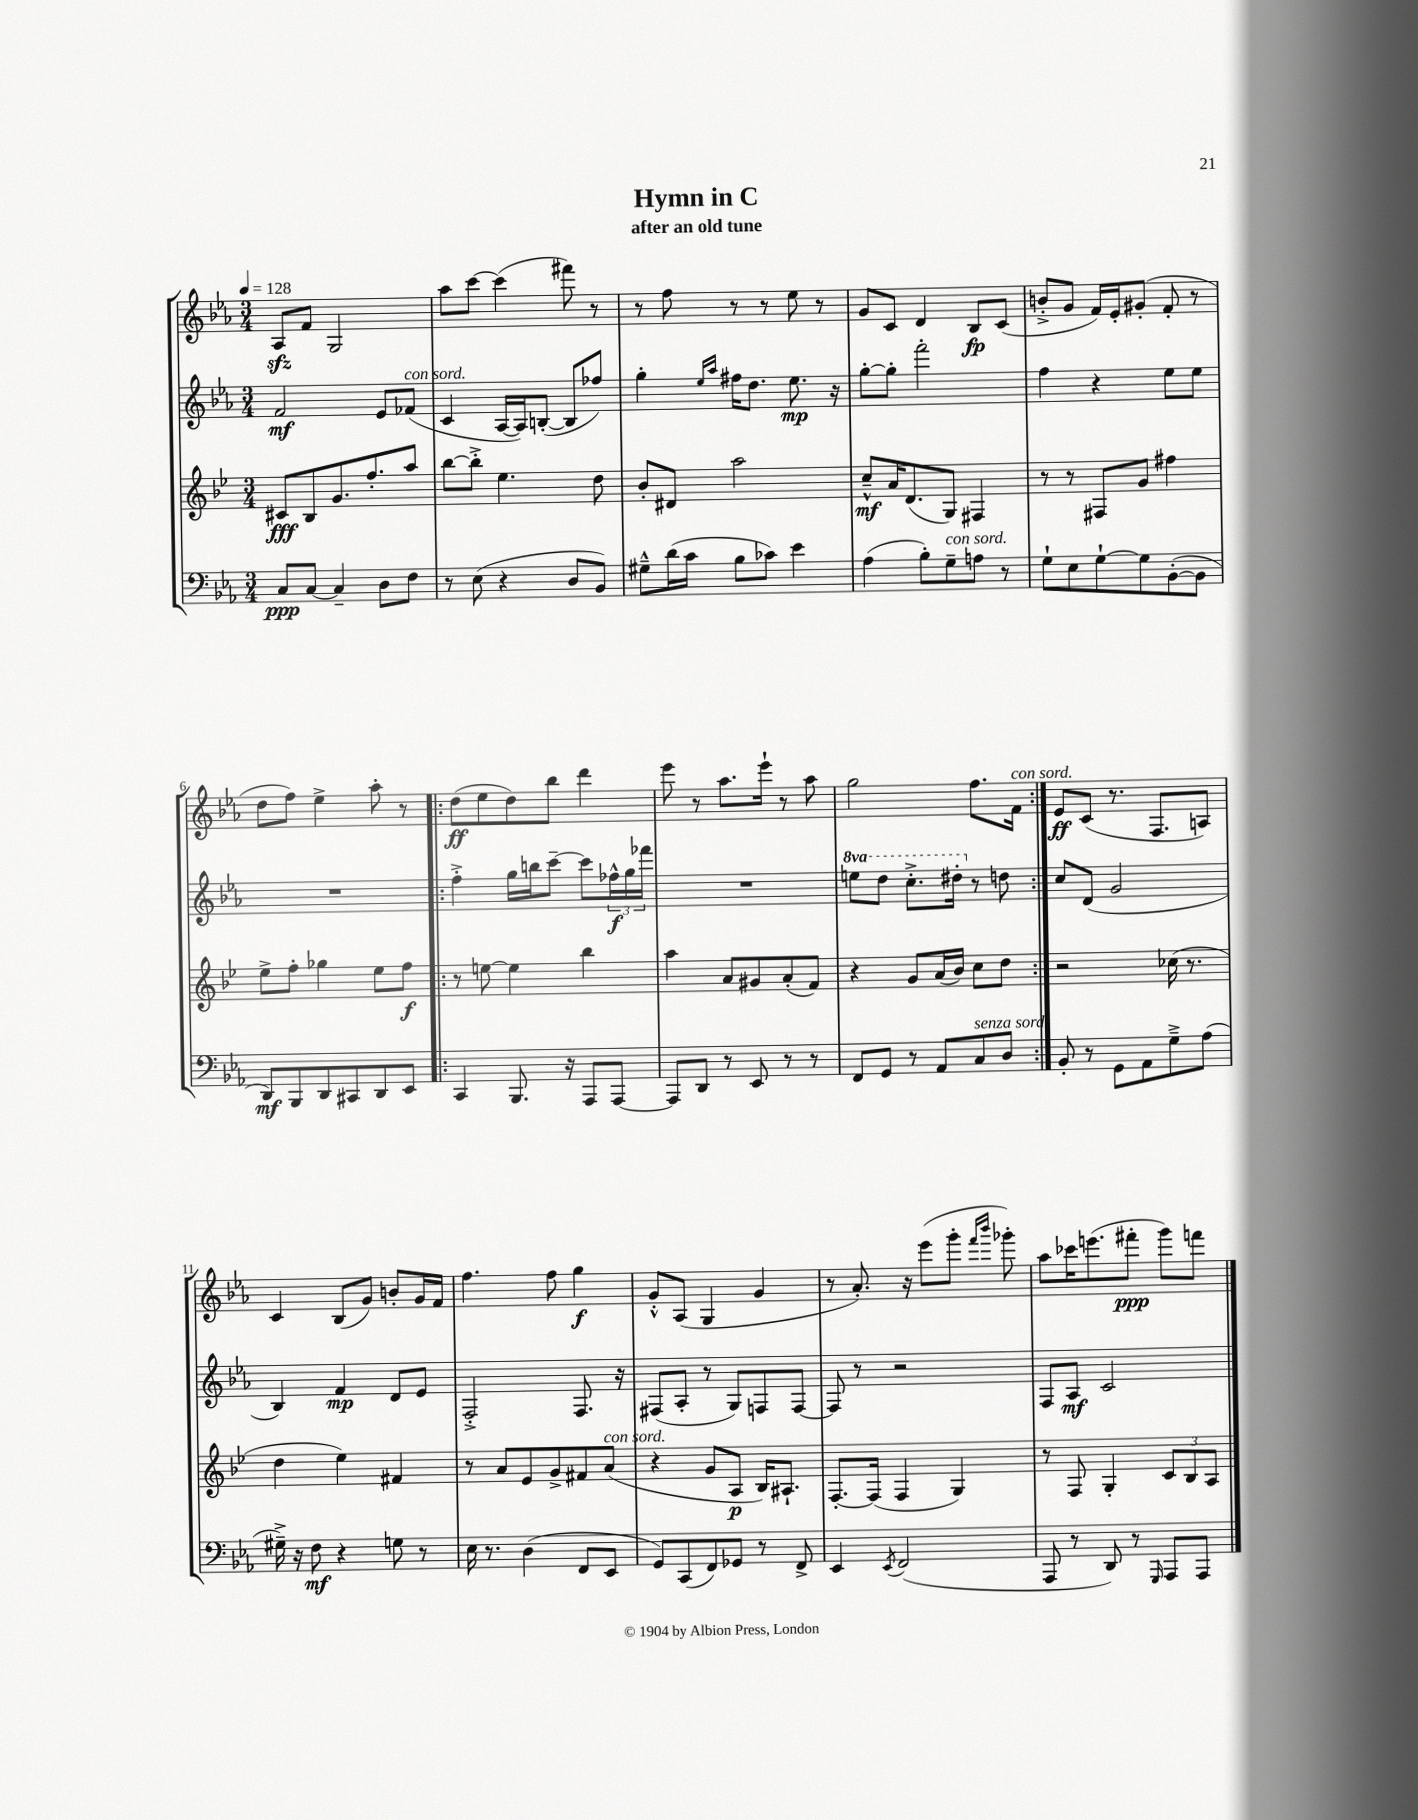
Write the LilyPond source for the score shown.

\header { title = "Hymn in C" subtitle = "after an old tune" }
<<
\new StaffGroup <<
\new Staff = "s0" {
    \clef treble \key ees \major \numericTimeSignature \time 3/4 \tempo 4 = 128
    aes8\sfz f'8 g2 |
    aes''8 c'''8~ c'''4( fis'''8) r8 |
    r8 f''8 r8 r8 ees''8 r8 |
    g'8 c'8 d'4 bes8\fp c'8( |
    b'8-.-> g'8 f'16) ees'16-. gis'8-.( f'8-. r8 |
    d''8 f''8) ees''4-> aes''8-. r8 |
    \repeat volta 2 { d''8\ff( ees''8 d''8) bes''8 d'''4 |
    ees'''8 r8 aes''8. ees'''16-! r8 aes''8 |
    g''2 f''8. f'16^\markup { \italic "con sord." } | }
    ees'8\ff c'8( r8. f8. a8) |
    c'4 bes8( g'8) b'8-. g'16 f'16 |
    f''4. f''8 g''4\f |
    g'8-.-^ aes8( g4 g'4 |
    r8 aes'8.-.) r16 ees'''8( g'''8-. \grace { f'''16 bes'''16 } ges'''8-.) |
    aes''8 ces'''16 e'''8.( fis'''8-.\ppp g'''8) f'''8 \bar "|." |
}
\new Staff = "s1" {
    \clef treble \key ees \major \numericTimeSignature \time 3/4 \set Staff.ottavationMarkups = #ottavation-simple-ordinals
    f'2\mf ees'8 fes'8^\markup { \italic "con sord." }( |
    c'4 aes16~ aes16) b8~-.( b8 fes''8) |
    g''4-. \grace { ees''16 aes''16 } fis''16 d''8. ees''8.\mp r16 |
    g''8~-. g''8-. f'''2-. |
    f''4 r4 ees''8 ees''8 |
    R2. |
    \repeat volta 2 { f''4-.-> g''16 b''16 c'''8~-- c'''8 \tuplet 3/2 { fes''16-^\f g''16 fes'''16 } |
    R2. |
    \ottava #1 e'''8 d'''8 c'''8.-.-> dis'''16-. \ottava #0 r8 d''!8 | }
    c''8 d'8( g'2 |
    bes4) f'4\mp d'8 ees'8 |
    f2-.-> f8. r16 |
    fis8( aes8-. r8 g8) f8 f8~ |
    f8 r8 r2 |
    f8 aes8\mf c'2 \bar "|." |
}
\new Staff = "s2" {
    \clef treble \key bes \major \numericTimeSignature \time 3/4
    cis'8\fff bes8 g'8. f''8.-. a''8 |
    bes''8~ bes''8-.-> ees''4. d''8 |
    bes'8-. dis'8 a''2 |
    c''8---^\mf a'16 d'8.( g8) fis4 |
    r8 r8 fis8 g'8 fis''4 |
    ees''8-> f''8-. ges''4 ees''8 f''8\f |
    \repeat volta 2 { r8 e''8~ e''4 bes''4 |
    a''4 a'8 gis'8 a'8-.( f'8) |
    r4 g'8 a'16( bes'16) c''8 d''8 | }
    r2 ces''16( r8. |
    d''4 ees''4) fis'4 |
    r8 a'8 ees'8 g'8-> fis'8 a'8^\markup { \italic "con sord." }( |
    r4 g'8 a8\p bes16) ais8.-! |
    f8.~-. f16( f4 g4) |
    r8 f8 g4-. \tuplet 3/2 { c'8 bes8 a8 } \bar "|." |
}
\new Staff = "s3" {
    \clef bass \key ees \major \numericTimeSignature \time 3/4
    c8\ppp c8~ c4-- d8 f8 |
    r8 ees8( r4 d8 bes,8) |
    gis8---^ d'16( c'16 bes8 ces'8) ees'4 |
    aes4( bes8-.) g8--^\markup { \italic "con sord." } a8 r8 |
    g8-! ees8 g8~-! g8 bes,8~-.( bes,8 |
    d,8\mf) bes,,8 d,8 cis,8 d,8 ees,8 |
    \repeat volta 2 { c,4 bes,,8. r16 aes,,8 aes,,8~ |
    aes,,8 d,8 r8 ees,8 r8 r8 |
    f,8 g,8 r8 aes,8 c8^\markup { \italic "senza sord." } d8 | }
    bes,8-. r8 g,8 aes,8 g8---> aes8( |
    gis16--->) r16 f8\mf r4 g8 r8 |
    ees16 r8. d4( f,8 ees,8 |
    g,8) c,8( f,8) ges,8 r8 f,8-> |
    ees,4 \acciaccatura { ees,8 } f,2( |
    aes,,8 r8 d,8) r8 \grace { g,,16 } aes,,8 aes,,8 \bar "|." |
}
>>
>>
